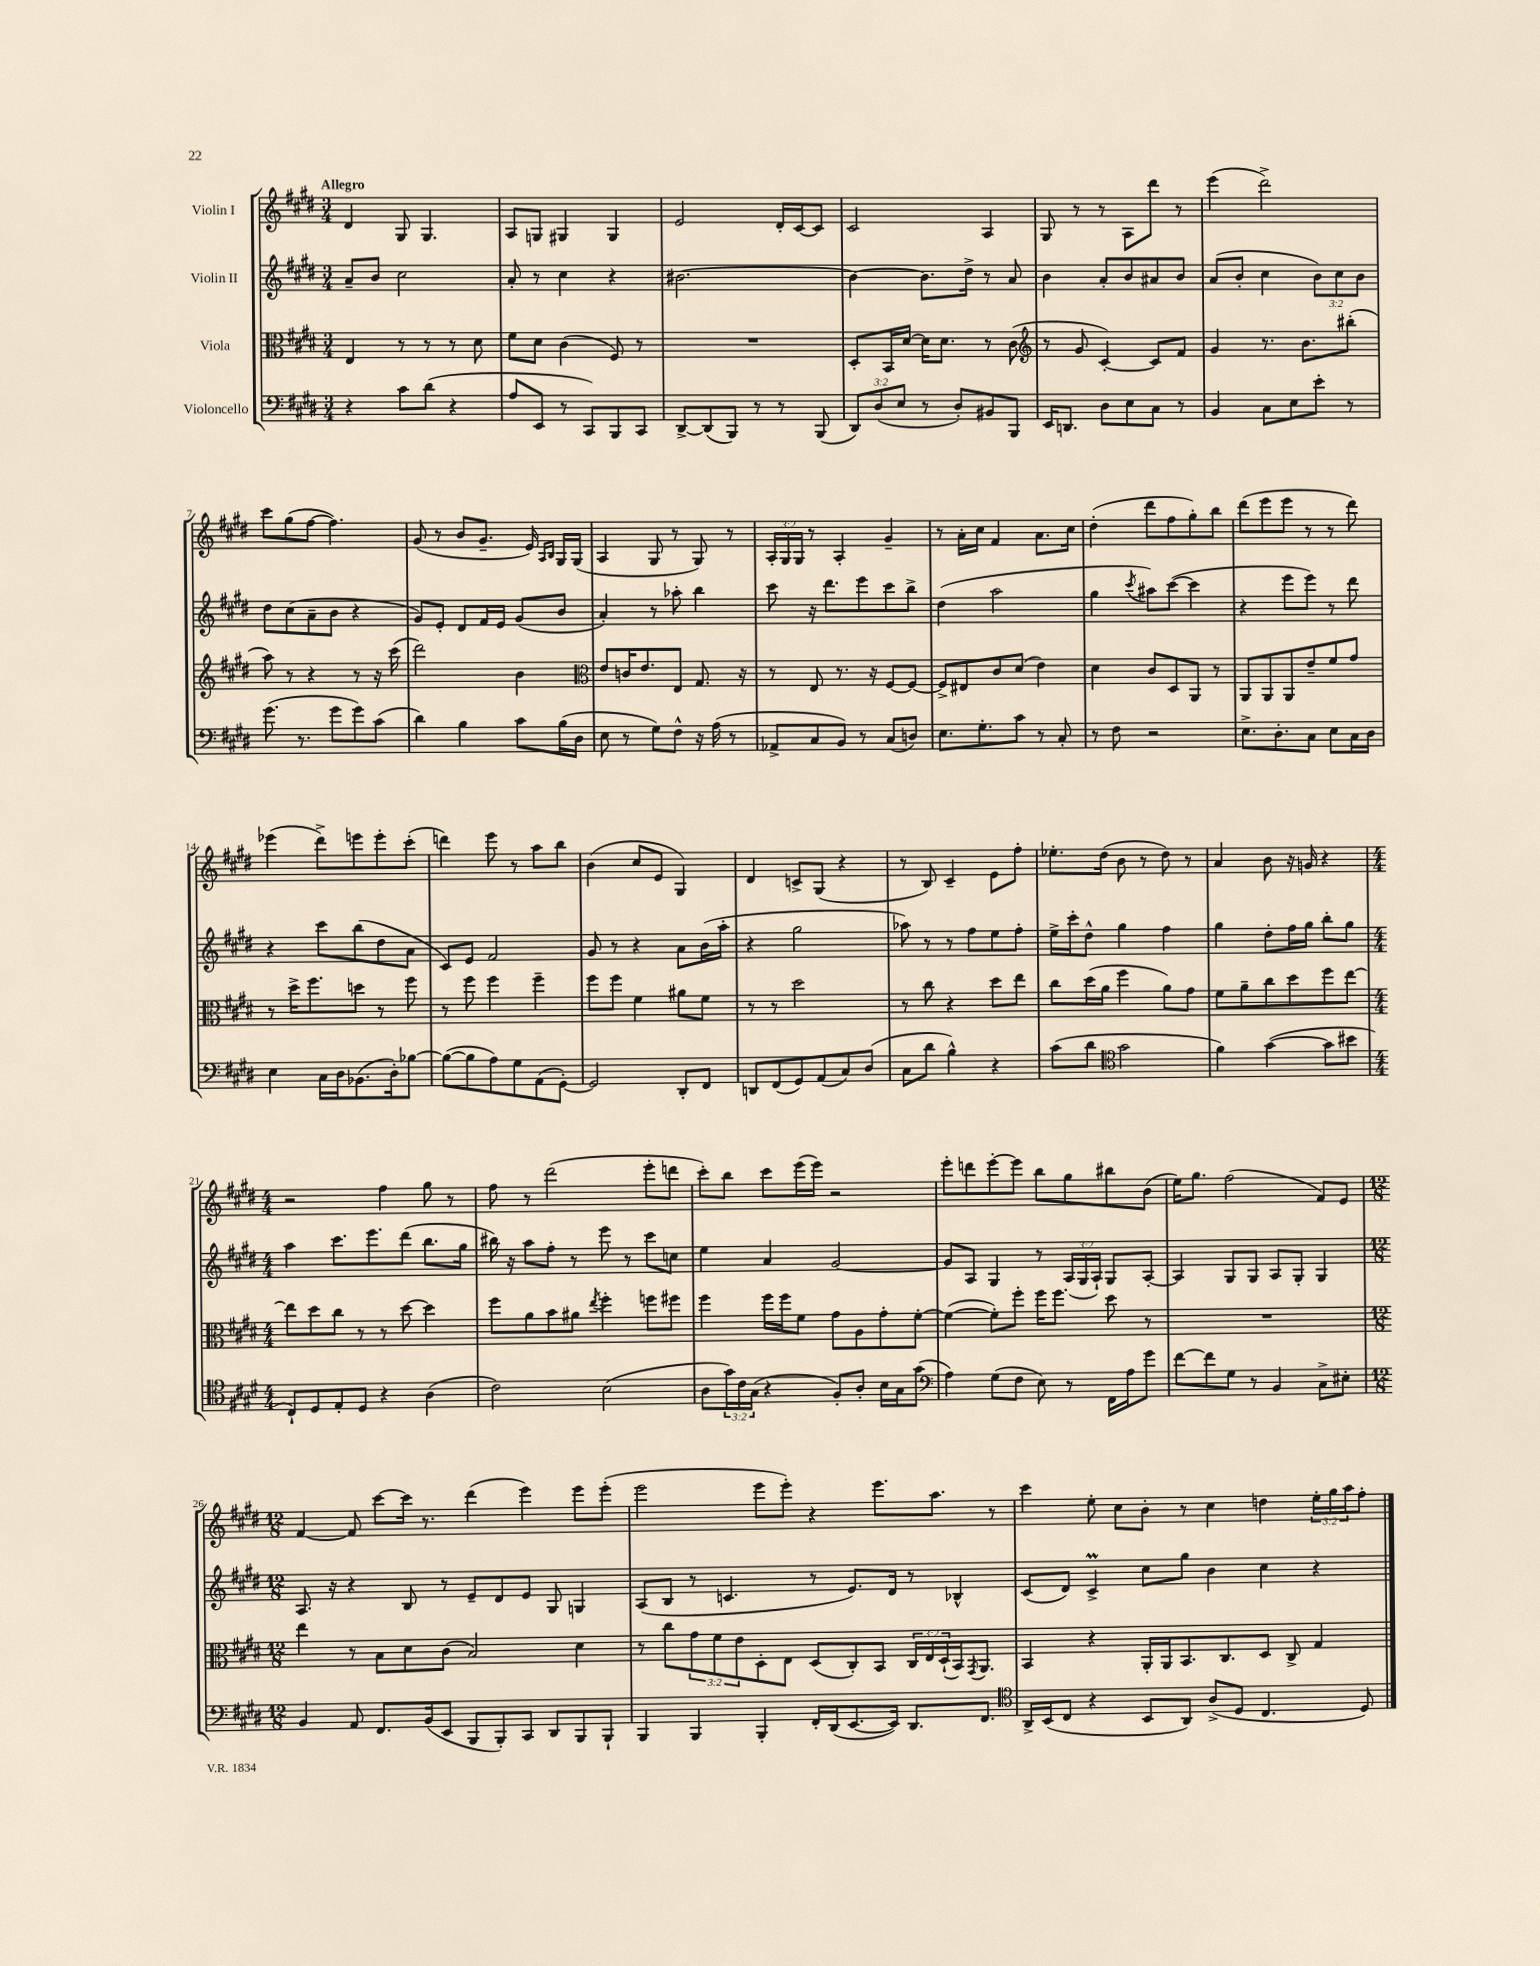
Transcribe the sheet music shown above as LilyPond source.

<<
\new StaffGroup <<
\new Staff = "s0" \with { instrumentName = "Violin I" } {
    \clef treble \key e \major \numericTimeSignature \time 3/4 \override Staff.TupletNumber.text = #tuplet-number::calc-fraction-text \tempo "Allegro"
    dis'4 gis8 gis4. |
    a8 g8 gis4 gis4 |
    e'2 dis'16-. cis'16~ cis'8 |
    cis'2 a4 |
    gis8 r8 r8 a8 dis'''8 r8 |
    e'''4( dis'''2->) |
    cis'''8 gis''8( fis''8~ fis''4.) |
    gis'8( r8 b'8 gis'8.-- e'16) \grace { a16 b16 } gis16 gis16( |
    a4 gis8 r8 gis8) r8 |
    \tuplet 3/2 { a16-. gis16 gis16 } r8 a4-. gis'4-- |
    r8 a'16-. cis''16 fis'4 a'8. cis''16 |
    dis''4-.( dis'''8 fis''8 gis''8-.) b''8 |
    dis'''8( e'''8 e'''8 r8 r8 dis'''8) |
    ees'''4( dis'''8->) e'''8 e'''8-. cis'''8-.( |
    d'''4) e'''8 r8 a''8 b''8 |
    b'4( cis''8 e'8 gis4) |
    dis'4 c'8-> gis8( r4 |
    r8 b8) cis'4-- e'8 fis''8-. |
    ees''8.-. dis''16( b'8 r8 dis''8) r8 |
    a'4 b'8 r16 g'16 r4 |
    \numericTimeSignature \time 4/4 r2 fis''4 gis''8 r8 |
    fis''8 r8 dis'''2( e'''8-. d'''8 |
    cis'''8-.) b''8 cis'''8 e'''16( e'''16) r2 |
    e'''8-. d'''8 e'''8~-. e'''8 b''8 gis''8 bis''8 b'8( |
    e''16) gis''8. fis''2( fis'8) e'8 |
    \numericTimeSignature \time 12/8 fis'4~ fis'8 cis'''8~ cis'''16 r8. dis'''4( e'''4) e'''8 e'''8-.( |
    e'''2 e'''8 e'''8-.) r4 e'''8. a''8. r8 |
    cis'''4 e''8-. cis''8 b'8-. r8 cis''4 d''4 \tuplet 3/2 { e''16-. gis''16 a''16 } fis''8-. \bar "|." |
}
\new Staff = "s1" \with { instrumentName = "Violin II" } {
    \clef treble \key e \major \numericTimeSignature \time 3/4 \override Staff.TupletNumber.text = #tuplet-number::calc-fraction-text
    a'8-- b'8 cis''2 |
    a'8-. r8 cis''4 r4 |
    bis'2.~ |
    bis'4~ bis'8. dis''16-> r8 a'8 |
    b'4 a'8-. b'8 ais'8 b'8 |
    a'8( b'8-. cis''4 \tuplet 3/2 { b'8) cis''8 b'8 } |
    dis''8 cis''8( a'8-- b'8 r4 |
    gis'8) e'8-. dis'8 fis'16 e'16 gis'8( b'8 |
    a'4-.) r8 aes''8-. b''4 |
    cis'''8 r16 dis'''8. e'''8 cis'''8 b''8-> |
    dis''4( a''2 |
    gis''4 \acciaccatura { cis'''8 } ais''8) cis'''8~( cis'''4 |
    r4 e'''8 e'''8) r8 dis'''8 |
    r4 cis'''8 b''8( dis''8 a'8 |
    cis'8) e'8 fis'2 |
    gis'8 r8 r4 a'8 b'16( a''16-. |
    r4 gis''2 |
    aes''8) r8 r8 fis''8 e''8 fis''8-. |
    e''16-> cis'''16-. dis''8-^ gis''4 fis''4 |
    gis''4 dis''8-. fis''16 gis''16 b''8-. gis''8 |
    \numericTimeSignature \time 4/4 a''4 cis'''8. e'''8. dis'''8( b''8. gis''16 |
    bis''16) r16 a''8 fis''8-. r8 e'''8 r8 cis'''8 c''8 |
    e''4 a'4 gis'2~ |
    gis'8 a8 gis4 r8 \tuplet 3/2 { a16( gis16 a16-!) } gis8 a8~-. |
    a4 gis8 gis8 a8 gis8-. gis4 |
    \numericTimeSignature \time 12/8 a8. r16 r4 b8 r8 e'8-- dis'8 e'8 gis8 g4 |
    a8( b8 r8 c'4. r8 e'8.) dis'16 r8 bes4-^ |
    cis'8( dis'8) cis'4->\prall cis''8 gis''8 b'4 cis''4 r4 \bar "|." |
}
\new Staff = "s2" \with { instrumentName = "Viola" } {
    \clef alto \key e \major \numericTimeSignature \time 3/4 \override Staff.TupletNumber.text = #tuplet-number::calc-fraction-text
    e4 r8 r8 r8 dis'8 |
    fis'8 dis'8 cis'4( fis8) r8 |
    R2. |
    dis8-. b,16 dis'16~ dis'16 dis'8. r8 cis'8( |
    \clef treble r8 gis'8 cis'4~-.) cis'8 fis'8 |
    gis'4 r8. b'8. bis''8-.( |
    a''8) r8 r4 r8 r16 cis'''16( |
    dis'''2) b'4 |
    \clef alto e'8 c'16 e'8. e8 gis8. r16 |
    r8 e8 r8. r16 fis8~ fis8~ |
    fis8-> eis8 cis'8 dis'8( e'4) |
    dis'4 cis'8 dis8 a,8 r8 |
    a,8 a,8 a,8 e'8-- fis'8 gis'8 |
    r8 dis''16-> fis''8. d''8 r8 fis''8 |
    r8 fis''8 fis''4 fis''4-- |
    fis''8 fis''8 fis'4 ais'8 fis'8 |
    r8 r8 dis''2 |
    r8 cis''8 r4 dis''8 e''8 |
    cis''8 dis''16( a'16 fis''4 a'8) gis'8 |
    fis'8 a'8-- cis''8 dis''8 fis''8 e''8~ |
    \numericTimeSignature \time 4/4 e''8 dis''8 cis''8 r8 r8 dis''8~ dis''4 |
    fis''8 a'8 b'8 ais'8 \acciaccatura { e''8 } fis''4-. f''8 fis''8 |
    fis''4 fis''16 fis''16 fis'8 gis'8 a8 gis'8-. fis'8~-. |
    fis'4~( fis'8-.) fis''8-. fis''16 fis''8. dis''8 r8 |
    R1 |
    \numericTimeSignature \time 12/8 e''4 r8 b8 dis'8 cis'8( b2) dis'4 |
    r8 cis''8 \tuplet 3/2 { gis'8 fis'8 e'8 } dis8-. e8 dis8( cis8-.) b,8 \tuplet 3/2 { cis16 e16 dis16-!( } b,16) \acciaccatura { gis,8 } a,8. |
    b,4 r4 a,16-. a,16 b,8. cis8. dis8 cis8-> gis4 \bar "|." |
}
\new Staff = "s3" \with { instrumentName = "Violoncello" } {
    \clef bass \key e \major \numericTimeSignature \time 3/4 \override Staff.TupletNumber.text = #tuplet-number::calc-fraction-text
    r4 cis'8 dis'8( r4 |
    a8 e,8 r8 cis,8) b,,8 cis,8 |
    dis,8~-> dis,8( b,,8) r8 r8 b,,8( |
    \tuplet 3/2 { dis,8) dis8( e8 } r8 dis8-.) bis,8 b,,8 |
    e,16 d,8. dis8 e8 cis8 r8 |
    b,4 cis8 e8 e'8-. r8 |
    gis'8.( r8. gis'8 gis'8) cis'8( |
    dis'4) b4 cis'8 b16( dis16 |
    e8 r8 gis8) fis8-^ r16 a16( r8 |
    aes,8-> cis8 b,8) r8 cis8( d8) |
    e8. gis8.-. cis'8 r8 cis8-. |
    r8 fis8 r2 |
    e8.-> dis8.-. cis8 e8 cis16 dis16 |
    e4 cis16 dis16 bes,8.( dis16-.) bes8~ |
    bes8~( bes8 a8) gis8 a,8( gis,8~-.) |
    gis,2 dis,8-. fis,8 |
    d,8 fis,8( gis,8) a,8( cis8) dis8( |
    cis8 dis'8 b4-^) r4 |
    cis'8( dis'8 \clef tenor gis'2 |
    fis'4) gis'4~( gis'8 bis'8 |
    \numericTimeSignature \time 4/4 cis8-!) dis8 e8-. dis8 r4 a4( |
    cis'2) b2( |
    a8 \tuplet 3/2 { gis'16) cis'16 gis16( } r4 fis8-.) a8-. b16 gis16 gis'8( |
    \clef bass a4) gis8( fis8 e8) r8 fis,16 a16 gis'8 |
    fis'8~ fis'8 gis8 r8 b,4 cis8-> eis8-. |
    \numericTimeSignature \time 12/8 b,4 a,8 fis,8. b,16( e,8 b,,8 b,,8-.) cis,8 dis,8 b,,8 b,,8-! |
    b,,4 b,,4 b,,4-. fis,16-. dis,16( e,8.~ e,16) dis,8. fis,8. |
    \clef tenor a,16-> b,16( cis8 r4 b,8 a,8) a8->( dis8 cis4. dis8) \bar "|." |
}
>>
>>
